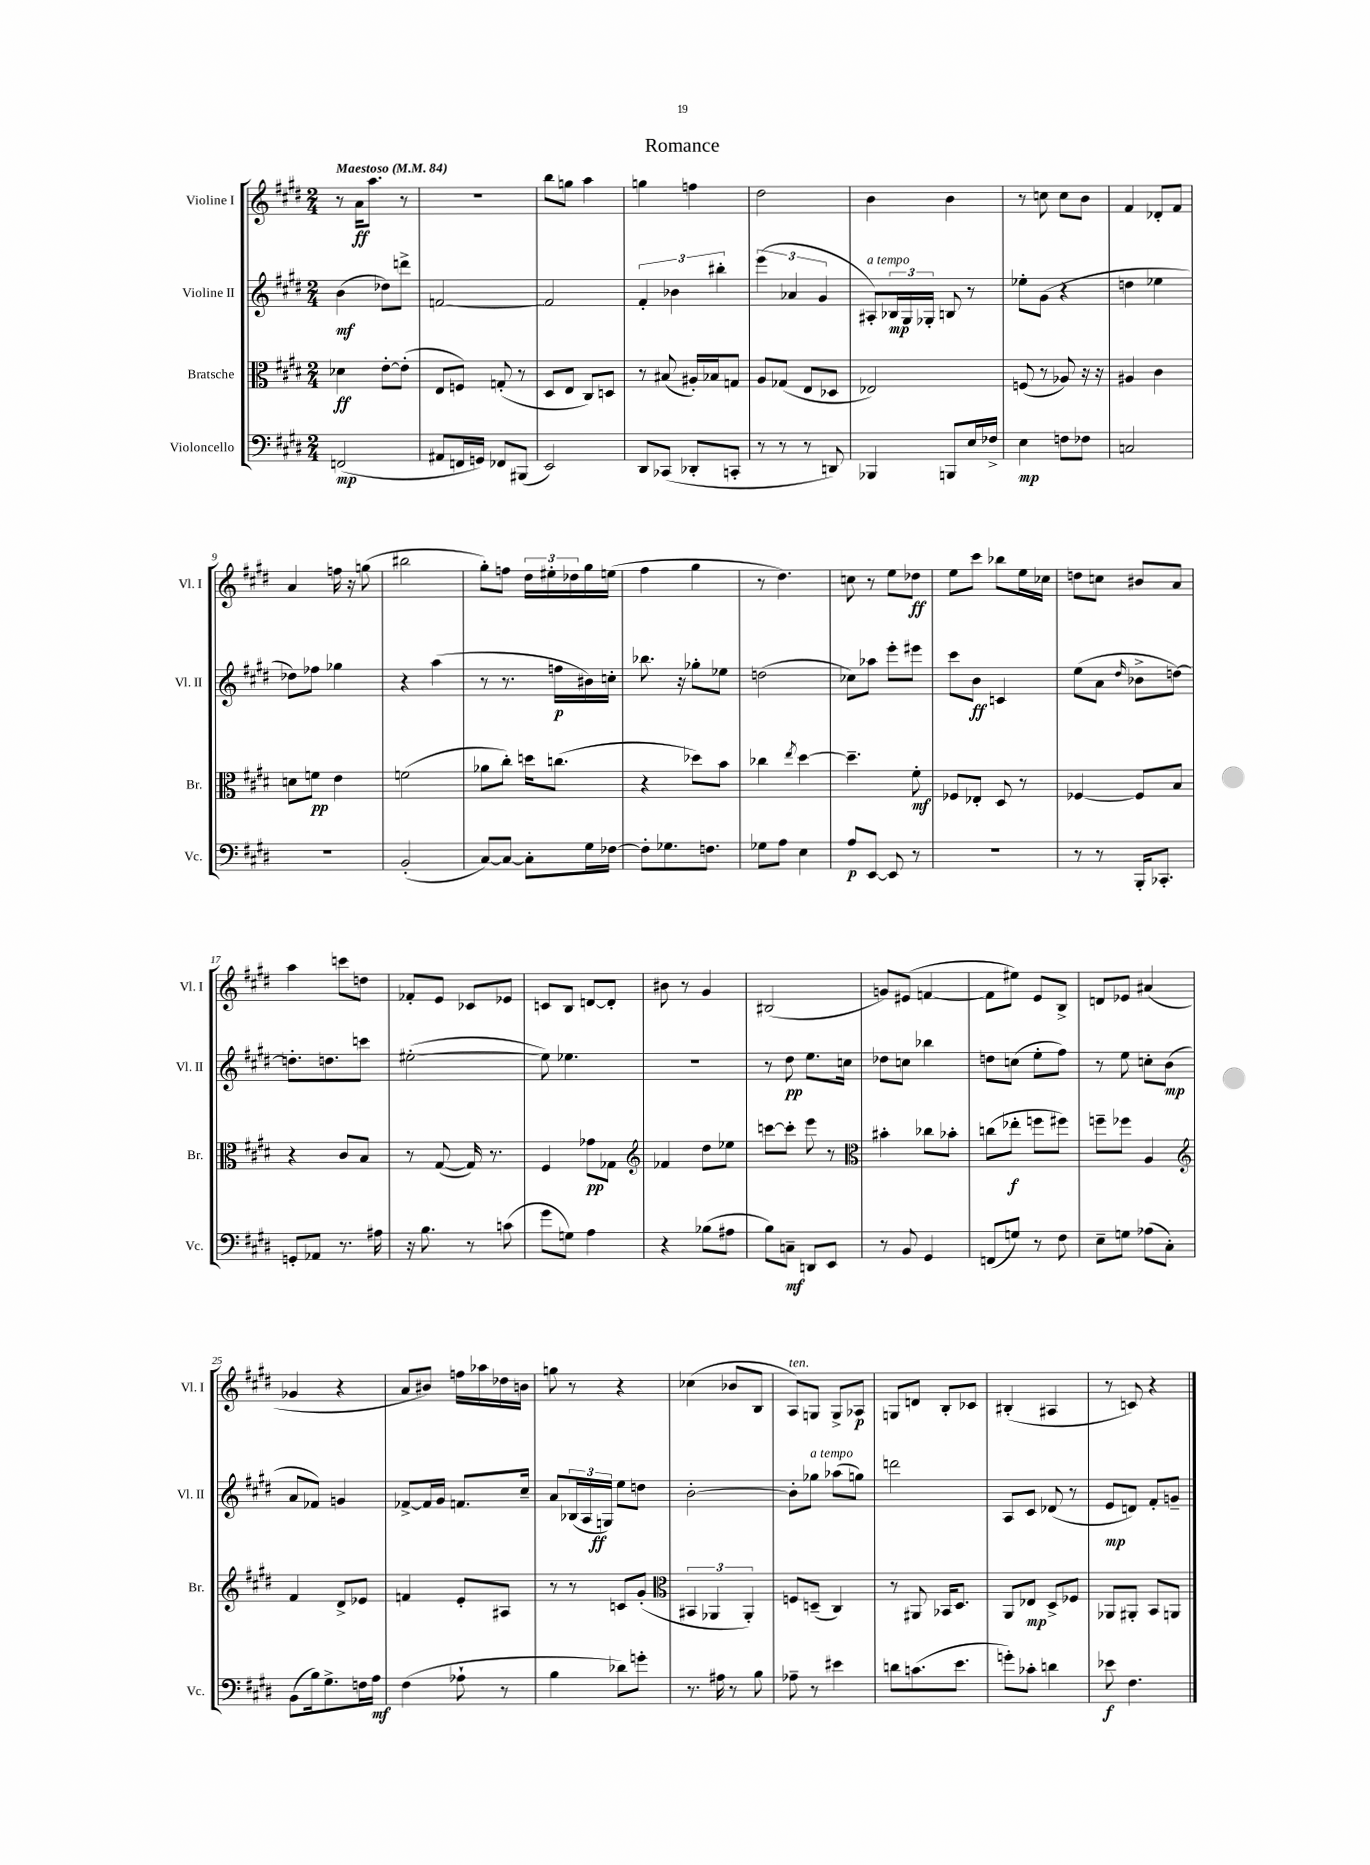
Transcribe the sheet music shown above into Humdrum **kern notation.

**kern	**dynam	**kern	**dynam	**kern	**dynam	**kern	**dynam
*part4	*part4	*part3	*part3	*part2	*part2	*part1	*part1
*staff4	*staff4	*staff3	*staff3	*staff2	*staff2	*staff1	*staff1
*I"Violoncello	*	*I"Bratsche	*	*I"Violine II	*	*I"Violine I	*
*I'Vc.	*	*I'Br.	*	*I'Vl. II	*	*I'Vl. I	*
*clefF4	*	*clefC3	*	*clefG2	*	*clefG2	*
*k[f#c#g#d#]	*	*k[f#c#g#d#]	*	*k[f#c#g#d#]	*	*k[f#c#g#d#]	*
*M2/4	*	*M2/4	*	*M2/4	*	*M2/4	*
*MM84	*	*MM84	*	*MM84	*	*MM84	*
=1	=1	=1	=1	=1	=1	=1	=1
!	!	!	!	!	!	!LO:TX:a:B:t=Maestoso	!
(2FFn/	mp	4d-X\	ff	(4b\	mf	8r	.
.	.	.	.	.	.	16a\KL	ff
.	.	.	.	.	.	8.aa\J	.
.	.	[8e'\L	.	8dd-X\L)	.	.	.
.	.	(8e'\J]	.	8dddn^\J	.	8r	.
=2	=2	=2	=2	=2	=2	=2	=2
8AA#X/L	.	8E/L	.	[2fn/	.	2r	.
16FFn/L	.	8Fn/J)	.	.	.	.	.
16GGn/JJ)	.	.	.	.	.	.	.
8FF-X/L	.	(8Gn'/	.	.	.	.	.
(8BBB#X/J	.	8r	.	.	.	.	.
=3	=3	=3	=3	=3	=3	=3	=3
2EE/)	.	8D#/L	.	2f/]	.	8bb\L	.
.	.	8E/J	.	.	.	8ggn\J	.
.	.	8C#/L)	.	.	.	4aa\	.
.	.	8Dn/J	.	.	.	.	.
=4	=4	=4	=4	=4	=4	=4	=4
8DD#/L	.	8r	.	6f#'/	.	4ggn\	.
(8CC-X/J	.	(8B#X/	.	.	.	.	.
.	.	.	.	6b-X\	.	.	.
8DD-X'/L	.	16A#X'/LL)	.	.	.	4ffn\	.
.	.	16B-X/J	.	.	.	.	.
.	.	.	.	6bb#X'\	.	.	.
8CCn'/J	.	8Gn/J	.	.	.	.	.
=5	=5	=5	=5	=5	=5	=5	=5
8r	.	8A/L	.	(6eee\	.	2dd#\	.
8r	.	(8G-X/J	.	.	.	.	.
.	.	.	.	6a-X/	.	.	.
8r	.	8E/L	.	.	.	.	.
.	.	.	.	6g#/	.	.	.
8DDn/)	.	8D-X/J	.	.	.	.	.
=6	=6	=6	=6	=6	=6	=6	=6
!	!	!	!	!LO:TX:a:i:t=a tempo	!	!	!
4BBB-X/	.	2E-X/)	.	8A#X'/L)	.	4b\	.
.	.	.	.	24B-X/L	mp	.	.
.	.	.	.	24G#/	.	.	.
.	.	.	.	24G-X'/JJ	.	.	.
8BBBn/L	.	.	.	8Bn/	.	4b\	.
16E/L	.	.	.	8r	.	.	.
16F-X^/JJ	.	.	.	.	.	.	.
=7	=7	=7	=7	=7	=7	=7	=7
4E\	mp	(8Fn/	.	8ee-X'\L	.	8r	.
.	.	8r	.	(8g#\J	.	8ccn\	.
8Fn\L	.	8A-X/)	.	4r	.	8cc\L	.
8F-X\J	.	16r	.	.	.	8b\J	.
.	.	16r	.	.	.	.	.
=8	=8	=8	=8	=8	=8	=8	=8
2Cn/	.	4A#X/	.	4ddn\	.	4f#/	.
.	.	4c#\	.	4ee-X\	.	8d-X'/L	.
.	.	.	.	.	.	8f#/J	.
!!LO:LB:g=z
=9	=9	=9	=9	=9	=9	=9	=9
2r	.	8dn\L	.	8dd-X\L)	.	4a/	.
.	.	8fn\J	pp	8ff-X\J	.	.	.
.	.	4e\	.	4gg-X\	.	16ffn\	.
.	.	.	.	.	.	16r	.
.	.	.	.	.	.	(8ggn\	.
=10	=10	=10	=10	=10	=10	=10	=10
(2BB'/	.	(2fn\	.	4r	.	2bb#X\	.
.	.	.	.	(4aa\	.	.	.
=11	=11	=11	=11	=11	=11	=11	=11
[8C#/L)	.	8a-X\L	.	8r	.	8gg#'\L)	.
8C#/J_	.	8cc#'\J)	.	8.r	.	8ffn\J	.
8C#'\L]	.	16ddn\KL	.	.	.	24dd#\LL	.
.	.	.	.	.	.	24ee#X'\	.
.	.	(8.ccn\J	.	16ffn\LL	p	.	.
.	.	.	.	.	.	24dd-X\	.
16G#\L	.	.	.	16b#X\)	.	16gg#\	.
[16F-X\JJ	.	.	.	16ccn'\JJ	.	(16een\JJ	.
=12	=12	=12	=12	=12	=12	=12	=12
8F-'\L]	.	4r	.	8.bb-X\	.	4ff#\	.
8.G-X\	.	.	.	.	.	.	.
.	.	.	.	16r	.	.	.
.	.	8dd-X\L)	.	8gg-X'\L	.	4gg#\	.
8.Fn\J	.	.	.	.	.	.	.
.	.	8b\J	.	8ee-X\J	.	.	.
=13	=13	=13	=13	=13	=13	=13	=13
8G-X\L	.	4cc-X\	.	(2ddn\	.	8r	.
8A\J	.	.	.	.	.	4.dd#\)	.
.	.	8qee/	.	.	.	.	.
4E\	.	[4dd#\	.	.	.	.	.
=14	=14	=14	=14	=14	=14	=14	=14
8A/L	p	4.dd#~\]	.	8cc-X\L)	.	8ccn\	.
[8EE/J	.	.	.	8aa-X\J	.	8r	.
8EE/]	.	.	.	8eee'\L	.	8ee\L	.
8r	.	8f#'\	mf	8eee#X\J	.	8dd-X\J	ff
=15	=15	=15	=15	=15	=15	=15	=15
2r	.	8F-X/L	.	8ccc#\L	.	8ee\L	.
.	.	8E-X'/J	.	8b\J	ff	8ccc#\J	.
.	.	8D#/	.	4cn/	.	8bb-X\L	.
.	.	8r	.	.	.	16ee\L	.
.	.	.	.	.	.	16cc-X\JJ	.
=16	=16	=16	=16	=16	=16	=16	=16
8r	.	[4F-X/	.	(8ee\L	.	8ddn\L	.
8r	.	.	.	8a\J	.	8ccn\J	.
.	.	.	.	16qqdd#/	.	.	.
16BBB'/KL	.	8F-/L]	.	8b-X^\L	.	8b#X/L	.
8.CC-X'/J	.	.	.	.	.	.	.
.	.	8B/J	.	[8ddn\J)	.	8a/J	.
!!LO:LB:g=z
=17	=17	=17	=17	=17	=17	=17	=17
8GGn'/L	.	4r	.	8.ddn'\L]	.	4aa\	.
8AA-X/J	.	.	.	.	.	.	.
.	.	.	.	8.ddn\	.	.	.
8.r	.	8c#/L	.	.	.	8cccn\L	.
.	.	8B/J	.	8cccn\J	.	8ddn\J	.
16A#X\	.	.	.	.	.	.	.
=18	=18	=18	=18	=18	=18	=18	=18
16r	.	8r	.	([2ee#X'\	.	8f-X'/L	.
8.B\	.	.	.	.	.	.	.
.	.	([8G#/	.	.	.	8e/J	.
8r	.	16G#/])	.	.	.	8c-X/L	.
.	.	8.r	.	.	.	.	.
(8cn\	.	.	.	.	.	8e-X/J	.
=19	=19	=19	=19	=19	=19	=19	=19
8g#\L	.	4F#/	.	8ee#\])	.	8cn/L	.
8Gn\J)	.	.	.	4.ee-X\	.	8B/J	.
4A\	.	8g-X\L	pp	.	.	[8dn/L	.
.	.	8G-X\J	.	.	.	8d'/J]	.
=20	=20	=20	=20	=20	=20	=20	=20
*	*	*clefG2	*	*	*	*	*
4r	.	4f-X/	.	2r	.	8b#X\	.
.	.	.	.	.	.	8r	.
(8B-X\L	.	8dd#\L	.	.	.	4g#/	.
8A#X\J	.	8ee-X\J	.	.	.	.	.
=21	=21	=21	=21	=21	=21	=21	=21
8B\L)	.	[8cccn\L	.	8r	.	(2B#X/	.
8Cn~\J	mf	8ccc'\J]	.	8dd#\	pp	.	.
8DDn/L	.	8eee\	.	8.ee\L	.	.	.
8EE/J	.	8r	.	.	.	.	.
.	.	.	.	16ccn\Jk	.	.	.
=22	=22	=22	=22	=22	=22	=22	=22
*	*	*clefC3	*	*	*	*	*
8r	.	4b#X'\	.	8dd-X\L	.	8gn/L)	.
8BB/	.	.	.	8ccn\J	.	(8e#X/J	.
4GG#/	.	8cc-X\L	.	4bb-X\	.	[4fn/	.
.	.	8b-X'\J	.	.	.	.	.
=23	=23	=23	=23	=23	=23	=23	=23
(8FFn/L	.	(8ccn\L	.	8ddn\L	.	8f\L]	.
8Gn/J)	.	8ee-X'\J	f	(8ccn\J	.	8ee#X\J)	.
8r	.	8ffn\L	.	8ee'\L	.	8e/L	.
8F#\	.	8ff#X\J)	.	8ff#\J)	.	8B^/J	.
=24	=24	=24	=24	=24	=24	=24	=24
8E~\L	.	8ffn~\L	.	8r	.	8dn/L	.
8Gn\J	.	8ff-X\J	.	8ee\	.	8e-X/J	.
(8A-X\L	.	4A/	.	8ccn'\L	.	(4a#X/	.
8C#'\J)	.	.	.	(8b\J	mp	.	.
!!LO:LB:g=z
=25	=25	=25	=25	=25	=25	=25	=25
*	*	*clefG2	*	*	*	*	*
(8BB\L	.	4f#/	.	8a/L	.	4g-X/	.
16B\k)	.	.	.	8f-X/J)	.	.	.
8.G#^\	.	.	.	.	.	.	.
.	.	8d#^/L	.	4gn/	.	4r	.
16Fn\L	.	8e-X/J	.	.	.	.	.
16A\JJ	mf	.	.	.	.	.	.
=26	=26	=26	=26	=26	=26	=26	=26
(4F#\	.	4fn/	.	[8f-X^/L	.	8a/L	.
.	.	.	.	16f-/L]	.	8b#X/J)	.
.	.	.	.	16g#/JJ	.	.	.
8A-X`\	.	8e'/L	.	8.fn/L	.	16ffn\LL	.
.	.	.	.	.	.	16aa-X\	.
8r	.	8A#X/J	.	.	.	16dd-X\	.
.	.	.	.	16cc#~/Jk	.	16bn\JJ	.
=27	=27	=27	=27	=27	=27	=27	=27
4B\	.	8r	.	8a/L	.	8ggn\	.
.	.	8r	.	(24B-X/L	.	8r	.
.	.	.	.	24A/	.	.	.
.	.	.	.	24Gn/JJ)	ff	.	.
8d-X\L)	.	8cn/L	.	8ee\L	.	4r	.
8gn'\J	.	(8g#'/J	.	8ddn\J	.	.	.
=28	=28	=28	=28	=28	=28	=28	=28
*	*	*clefC3	*	*	*	*	*
8.r	.	6BB#X/	.	[2b'\	.	(4cc-X\	.
.	.	6AA-X/	.	.	.	.	.
16A#X\	.	.	.	.	.	.	.
8r	.	.	.	.	.	8b-X/L	.
.	.	6AA-'/)	.	.	.	.	.
8B\	.	.	.	.	.	8B/J	.
=29	=29	=29	=29	=29	=29	=29	=29
!	!	!	!	!	!	!LO:TX:a:i:t=ten.	!
8A-X~\	.	8Fn/L	.	8b'\L]	.	8A/L)	.
!	!	!	!	!LO:TX:a:i:t=a tempo	!	!	!
8r	.	(8Dn~/J	.	8gg-X\J	.	8Gn/J	.
4e#X\	.	4C#/)	.	(8aa-X\L	.	8G^/L	.
.	.	.	.	8ggn\J)	.	8A-X/J	p
=30	=30	=30	=30	=30	=30	=30	=30
8dn\L	.	8r	.	2dddn\	.	8Gn/L	.
(8.cn\	.	8AA#X/	.	.	.	8dn/J	.
.	.	16BB-X/KL	.	.	.	8B'/L	.
8.e\J	.	8.D#/J	.	.	.	.	.
.	.	.	.	.	.	8c-X/J	.
=31	=31	=31	=31	=31	=31	=31	=31
8gn'\L)	.	8AA/L	.	8A/L	.	(4B#X'/	.
8c-X'\J	.	8E-X/J	mp	8c#/J	.	.	.
4dn\	.	8D#^/L	.	(8d-X/	.	4A#X/	.
.	.	8F-X/J	.	8r	.	.	.
=32	=32	=32	=32	=32	=32	=32	=32
8e-X\	f	8AA-X/L	.	8e/L	mp	8r	.
4.F#\	.	8AA#X'/J	.	8dn/J)	.	8cn/)	.
.	.	8BB/L	.	8f#'/L	.	4r	.
.	.	8AAn/J	.	8gn~/J	.	.	.
==	==	==	==	==	==	==	==
*-	*-	*-	*-	*-	*-	*-	*-
